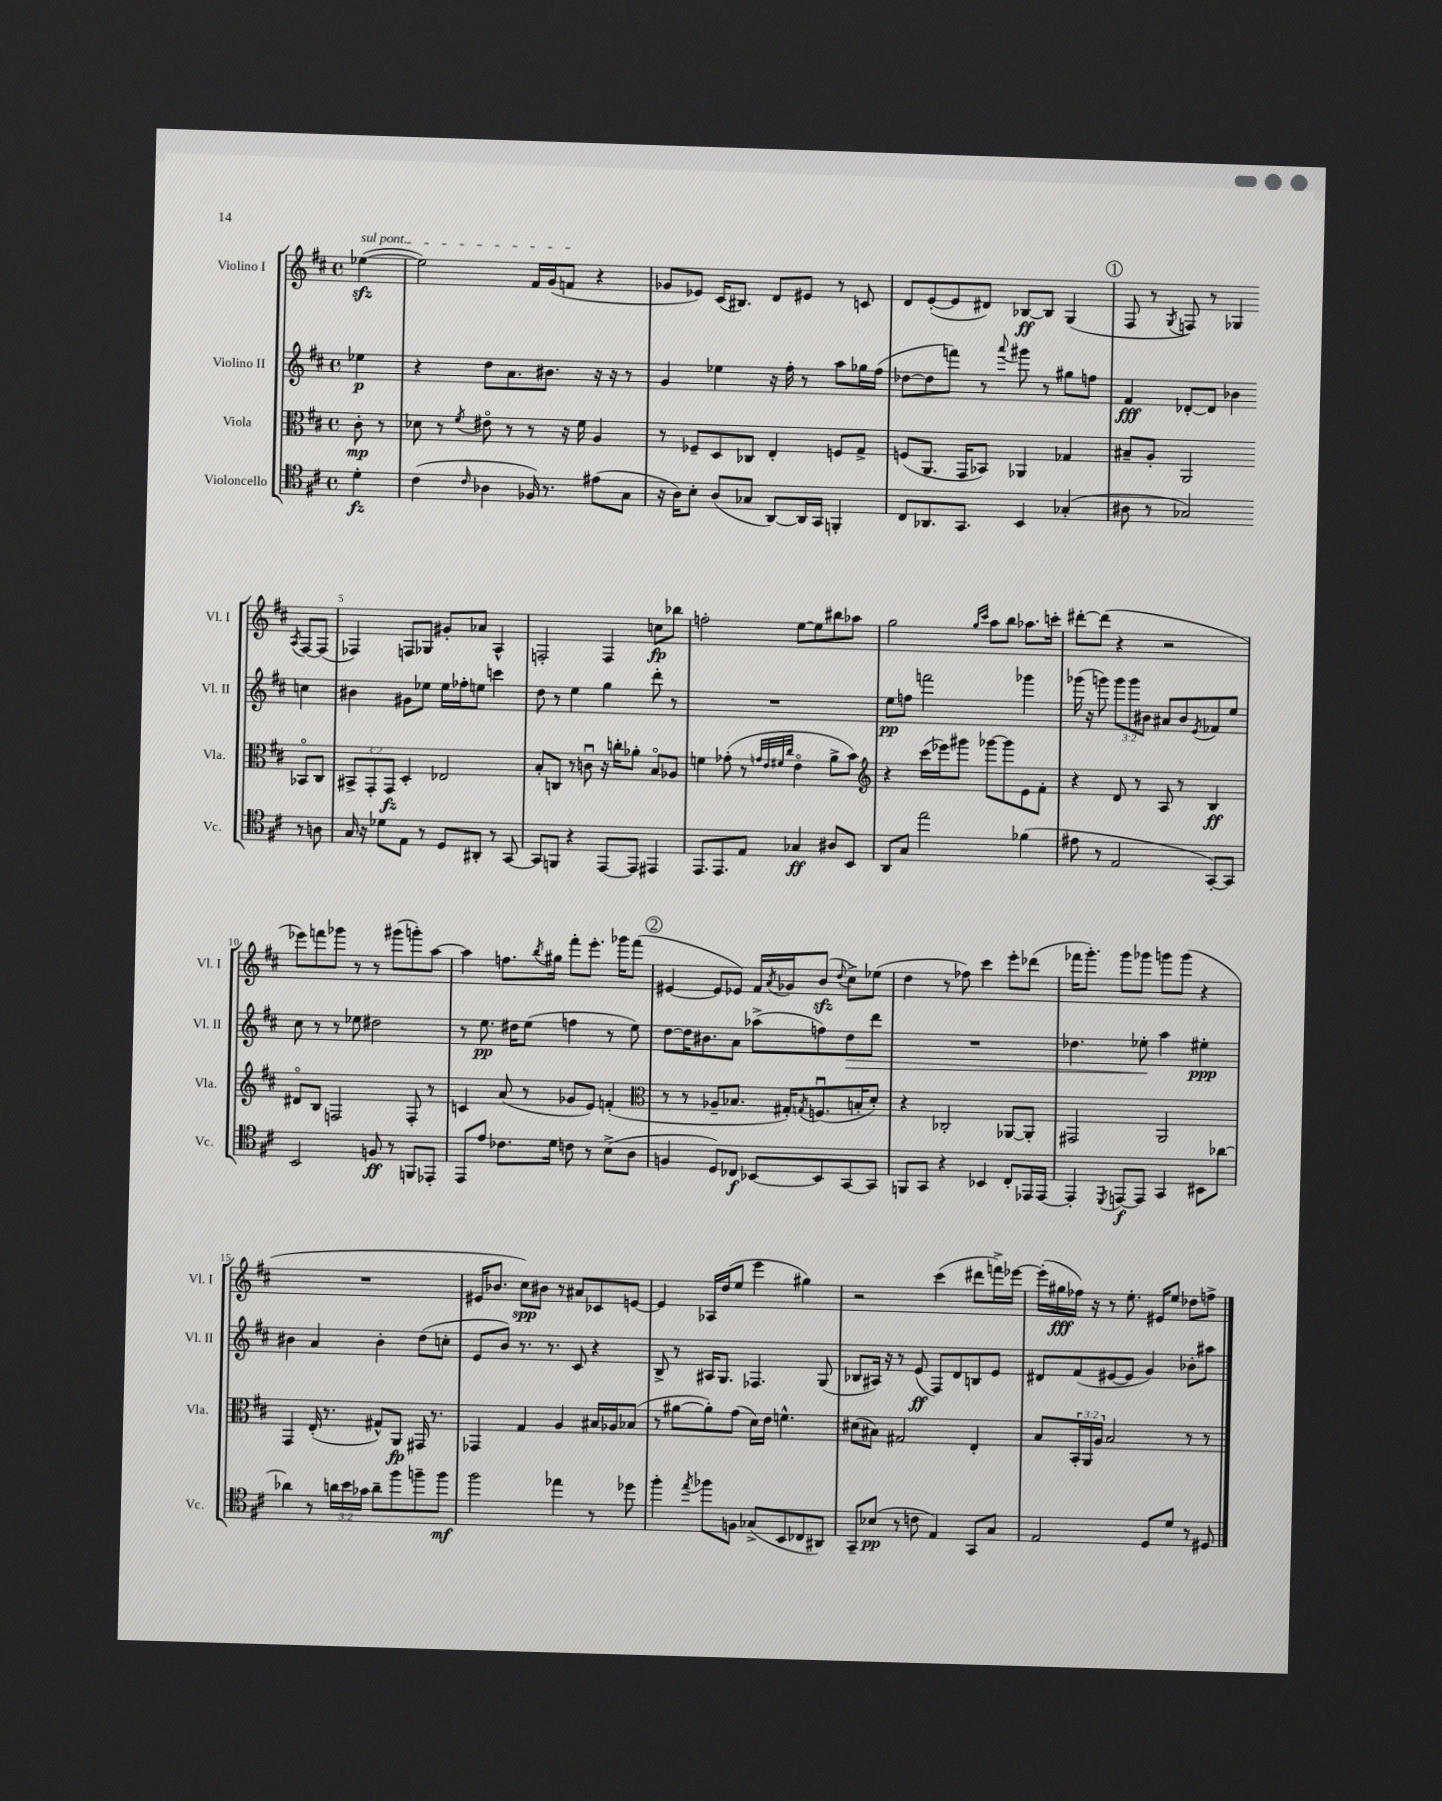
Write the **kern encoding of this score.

**kern	**kern	**kern	**kern
*staff4	*staff3	*staff2	*staff1
*clefC4	*clefC3	*clefG2	*clefG2
*k[f#c#]	*k[f#c#]	*k[f#c#]	*k[f#c#]
*M4/4	*M4/4	*M4/4	*M4/4
*met(c)	*met(c)	*met(c)	*met(c)
4d'\	8c#'\	4ee-\	([4ee-\
.	8r	.	.
=	=	=	=
(4c#\	8d-\	4r	2ee-\])
.	8r	.	.
16qqc#/	8qf#/	.	.
4A-\	8e#o\	8dd\L	.
.	8r	8.a\	.
16F-/)	8r	.	16f#/LL
8.r	.	8.b#\J	(16g/J
.	16r	.	8f/J
.	16f#\	.	.
(8e#\L	4A/	16r	4r
.	.	16r	.
8G\J	.	8r	.
=	=	=	=
16r	8r	4g/	8g-/L
16A\LK)	.	.	.
8B'\J	8F-~/L	.	8e-/J)
(8A/L	8D/	4ee-\	(16c#/LK
.	.	.	8.B#/J)
8G-/J	8C-/J	.	.
[8AA/L)	4E'/	16r	8d/L
.	.	16ff#'\	.
16AA/]L	.	8r	8e#/J
16GG/JJ	.	.	.
4FF'/	8F/L	8aa\L	8r
.	8G^/J	16gg-\L	8c/
.	.	(16ff#\JJ	.
=	=	=	=
8C#/L	(8F/L	[8dd-\L	8d/L
8.AA-/	8.AA/J	8dd-\]	([8e'/
.	.	8fff\J)	8e/]
8.GG/J	16GG/LK	.	.
.	8BB-/J)	8r	8d#/J)
.	.	8qqaaa/	.
4BB/	4AA-/	8ggg#\	[8B-/L
.	.	8r	8B-/]J
(4G-'/	4G-/	8gg#\L	(4G/
.	.	8ff\J	.
=	=	=	=
8A#\	8B#~/L	4f#/	8F#/
8r	8A'/J	.	8r
.	.	.	8qG/
2G-/)	2AA/	[8d-'/L	8F/)
.	.	8d-/]J	8r
.	.	4b-\	4G-/
.	.	.	8qA/
8r	8BB-o/L	4cc\	[8F/L
8A\	8C#/J	.	(8F/]J
=	=	=	=
16G/	12BB#^/L	4b#\	4F-/)
16r	.	.	.
.	12GG'/	.	.
8d-\L	.	.	.
.	12GG/J	.	.
8E\J	4D'/	8g#\L	8F/L
8r	.	8ee-\J	8G-/J
8D/L	2E-/	16ee-\LL	8g#'/L
.	.	16ff-'\J	.
8AA#'/J	.	8ee\J	8a-/J
8r	.	4ccc\	4A^^/
[8GG/	.	.	.
=	=	=	=
8GG/]L	8B'/L	8dd\	2F'/
8FF/J	8C/J	8r	.
4r	8r	4ee\	.
.	8cu\	.	.
[8EE/L	16r	4gg\	4F/
.	16cc'\LK	.	.
8EE/]J	8a-'\J	.	.
4EE#/	8Bo/L	8ddd'\	8cc\L
.	8A-/J	8r	8bb-\J
=	=	=	=
8.EE/L	4f\	1r	2ff'\
8.EE/	.	.	.
.	(8g-'\	.	.
8E/J	8r	.	.
.	32qqg/LLL	.	.
.	32qqe/	.	.
.	32qqf#/	.	.
.	32qqcc#/JJJ	.	.
4G-/	4eo\	.	[8ee\L
.	.	.	8ee\]
8A#/L	8a^\L	.	8bb#\
8BB/J	8b\J)	.	8aa-\J
=	=	=	=
*	*clefG2	*	*
8AA/L	4r	8ee\L	2gg\
8G/J	.	8ff\J	.
2ee\	(16ccc#\LL	2fff\	.
.	16eee-\J)	.	.
.	8ggg#\J	.	.
.	.	.	16qqgg/LL
.	.	.	16qqccc#/JJ
.	[8ggg-\L	.	8aa\L
.	8ggg-\]	.	8bb\J
(4f-\	8e\	4ggg-\	8.aa-\L
.	8f#'\J	.	.
.	.	.	16ccc'\Jk
=	=	=	=
8e#\	4r	(16ggg-\	[8ddd#'\L
.	.	16r	.
8r	.	8ggg\)	(8ddd#\]J
2E/	8d/	12ggg\L	4r
.	.	12ggg\	.
.	8r	.	.
.	.	12b#\J	.
.	8A/	8a#/L	2r
.	8r	8b#/	.
.	.	8qe/	.
[8GG'/L)	4B/	8f-/	.
8GG/]J	.	8ee/J	.
=	=	=	=
2BB/	8d#o/L	8cc#\	8eee-\L)
.	8B/J	8r	8fff\
.	2F/	8r	8ggg-\J
.	.	8ee-\	8r
8F/	.	2dd#\	8r
8r	.	.	(8ggg#\L
8FF/L	8F'/	.	8ggg'\)
8EE-'/J	8r	.	[8aa\J
=	=	=	=
8EE/L	4c/	8r	4aa\]
8e/J	.	8.ee\	.
8.c-\L	(8a/	.	8.ff\L
.	.	16dd#\LK	.
.	8r	(8ee\J	.
.	.	.	8qbb/
16d\Jk	.	.	16gg#\Jk
8c\	8g-/L	4ff\	8fff#'\L
8r	8e/J)	.	8.eee'\J
(8B^\L	(4f'/	8r	.
.	.	.	16ggg-\LK
8A\J	.	8ee\)	(8fff#\J
=	=	=	=
*	*clefC3	*	*
4F/	8r	[8dd\L	[4e#/
.	8r	16dd\]K	.
.	.	8.b#\	.
8D/L)	8A-~/L	.	8e#/]L
8C-/J	8.B-/J	8a\J	8e-/J)
[8BB-/L	.	(8aa-^\L	16f#/LL
.	.	.	8qa/
.	16G#'/LK)	.	16g-/J
.	8qG/	.	.
8BB-/]	(8.Fu/	8ff\)	(8b/J
.	.	.	8qqdd/
[8GG/	.	8dd\	8cc#^\L)
.	16B'/K	.	.
8GG/]J	8d'/J)	8ddd\J	(8ee-\J
=	=	=	=
8FF/L	4r	1r	4dd\
8GG/J	.	.	.
4r	2C-'/	.	8r
.	.	.	8ff-\)
4BB-/	.	.	4ccc#\
8C#'/L	[8AA-/L	.	8eee'\L
16EE-/L	8AA-'/]J	.	(8ddd-\J
[16EE-/JJ	.	.	.
=	=	=	=
4EE-'/]	2GG#/	4.dd-\	16fff-\LK
.	.	.	8.ggg'\J)
8qDD/	.	.	.
[8EE/L	.	.	8ggg\L
8EE/]J	.	8ee-'\	8ggg-\J
4GG/	2AA/	4aa\	8ggg\L
.	.	.	(8ggg\J
8BB#\L	.	4ee#'\	4r
[8a-\J	.	.	.
=	=	=	=
4a-\]	4GG/	4b#\	1r
8r	(16E'/	4a/	.
.	8.r	.	.
24a\LL	.	.	.
24b\	.	.	.
24g-\JJ	.	.	.
8a~\L	8G#^^/L)	4b#'\	.
8ff#\	8AA/J	.	.
8ff~\	16GG#/	(8dd\L	.
.	8.r	.	.
8ff\J	.	8cc'\J	.
=	=	=	=
2ff#\	4GG-/	8e/L	16e#/LK
.	.	.	8.b-/J
.	.	8b/J)	.
.	4G/	8.r	8cc#\L)
.	.	.	8b#\J
.	.	8.r	.
4ee-\	4A/	.	8r
.	.	8c#/	8a#/L
8r	16B#/LL	4r	8c-/
.	16A-/J	.	.
8dd-\	(8B-/J	.	[8e/J
=	=	=	=
4ff#'\	8r	8B^/	4e/]
.	[8a#\L	8r	.
8qee/	.	.	.
8ff-\L	8a#'\])	16A#/LK	16A-/LL
.	.	8.G/J	(16dd/J
8F\J	(8g\J	.	8ee/J
(8G-^/L	16d\LL)	4.F-/	4eee\
.	16e\JJ	.	.
8BB/	4.f^^\	.	.
8C-/	.	.	4gg#\)
8AA#/J)	.	(8G/	.
=	=	=	=
8GG~/L	(8d#\L	8B-/L	2r
(8B-/J	8B#\J)	16A#/Jk)	.
.	.	16r	.
8r	2G#/	8r	.
8c\	.	(8e/	.
4E/)	.	8F#/L)	(4ccc#\
.	.	8d/	.
8GG/L	4E'/	8B/	8ddd#\L
8G/J	.	8e/J	16fff^\L)
.	.	.	[16eee-\JJ
=	=	=	=
2E/	8B/L	8d#/L	(16eee-'\]LL
.	.	.	16gg#\
.	24BB'/L	(8f#/	16ff-\JJ)
.	24AA/	.	.
.	.	.	16r
.	24A/JJ	.	.
.	2B/	[8e#/	8r
.	.	8e#/]J	8.ee'\
8D/L	.	4g/)	.
.	.	.	16e#/LK
8d/J	.	.	8ee/J
8r	8r	8b-'\L	8dd-\L
8D#/	8r	8aa#\J	8ff^\J
==	==	==	==
*-	*-	*-	*-
